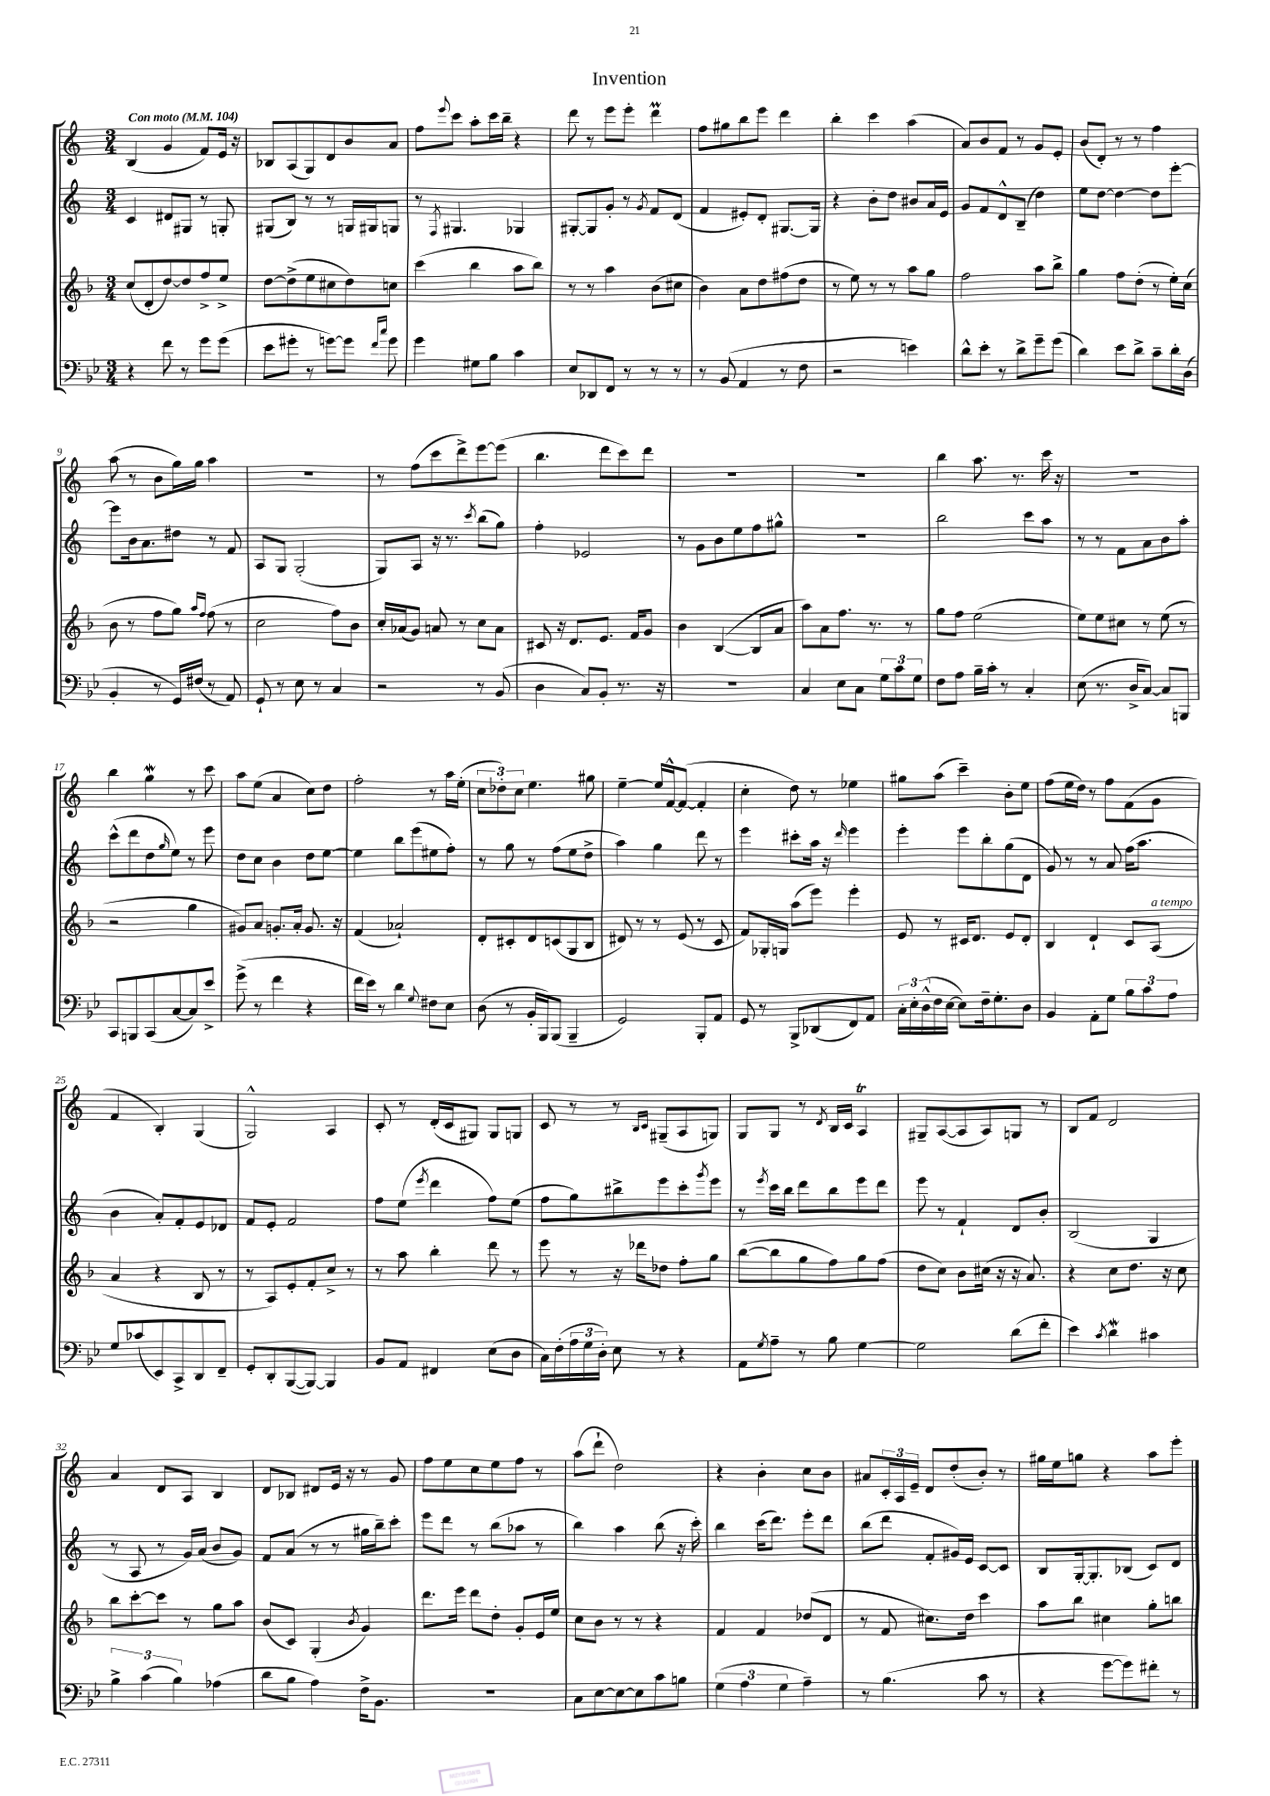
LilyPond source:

\header { title = "Invention" }
<<
\new StaffGroup <<
\new Staff = "s0" {
    \clef treble \key c \major \numericTimeSignature \time 3/4 \tempo "Con moto" 4 = 104
    b4( g'4 f'8) e'16 r16 |
    bes8 a8( g8) d'8 b'8 a'8 |
    f''8 \appoggiatura { e'''8 } c'''8 a''8-. c'''16 b''16-- r4 |
    d'''8 r8 e'''8 e'''8-. d'''4\prall |
    f''8 gis''8 b''8 e'''8 d'''4 |
    b''4-. c'''4 a''4( |
    a'8) b'8 f'8 r8 g'8 e'8-. |
    b'8( d'8-.) r8 r8 f''4 |
    a''8( r8 b'8 g''16) g''16 a''4 |
    R2. |
    r8 f''8( c'''8 d'''8->) e'''8~ e'''8( |
    b''4. d'''8 c'''8) d'''8 |
    R2. |
    R2. |
    b''4 a''8. r8. c'''16 r16 |
    R2. |
    b''4 g''4\mordent r8 c'''8 |
    a''8 e''8( a'4 c''8) d''8 |
    f''2-. r8 a''16 e''16-.( |
    \tuplet 3/2 { c''8 des''8-.) c''8 } e''4. gis''8 |
    e''4~-- e''16 f'16~-^ f'8~( f'4-. |
    c''4-. d''8) r8 ees''4 |
    gis''8 a''8( c'''4--) b'8-. e''8 |
    f''8( e''16 d''16) r8 f''8 f'8( g'8 |
    f'4 b4-.) g4( |
    g2-^) a4 |
    c'8-. r8 d'16-.( c'16 gis8) gis8 g8 |
    c'8 r8 r8 \grace { b16 c'16 } gis8--( a8 g8) |
    g8 g8 r8 \acciaccatura { d'8 } b16 c'16 a4\trill |
    gis8-- a8~( a8 a8) g8 r8 |
    b8 f'8 d'2 |
    a'4 d'8 a8 b4 |
    d'8 bes8 dis'8 e'16 r16 r8 g'8 |
    f''8 e''8 c''8 e''8 f''8 r8 |
    a''8( d'''8-! d''2) |
    r4 b'4-. c''8 b'8 |
    ais'8 \tuplet 3/2 { c'16-. a16 e'16-- } d'8 d''8-.( b'8-.) r8 |
    gis''16 e''16 g''8 r4 a''8 e'''8-. \bar "|." |
}
\new Staff = "s1" {
    \clef treble \key c \major \numericTimeSignature \time 3/4
    c'4 dis'8 gis8 r8 g8-. |
    gis8( b8) r8 r8 g16 gis16 g8 |
    r8 \acciaccatura { f8 } gis4. ges4 |
    gis8~-. gis8 g'8-. r8 \acciaccatura { g'8 } f'8 d'8( |
    f'4 eis'8-.) d'8-. gis8.~ gis16 |
    r4 b'8-. d''8 bis'8 a'16 e'16 |
    g'8 f'8 d'8-^ b8--( d''4) |
    e''8 d''8~ d''4~ d''8 e'''8~-. |
    e'''8 b'16 a'8. dis''8 r8 f'8 |
    a8 g8 g2-.( |
    g8) a8 r16 r8. \acciaccatura { c'''8 } b''8( g''8) |
    f''4-. ees'2 |
    r8 g'8 b'8 e''8 f''8 gis''8-^ |
    R2. |
    b''2 c'''8 a''8 |
    r8 r8 f'8 a'8 b'8 a''8-. |
    c'''8-^( d'''8 d''8 \grace { g''16 } e''8) r8 e'''8 |
    d''8 c''8 b'4 d''8 e''8~ |
    e''4 b''8 e'''8( eis''8 f''8-.) |
    r8 g''8 r8 f''8( e''8 d''8-> |
    a''4) g''4 d'''8 r8 |
    e'''4 cis'''8-. a''16 r16 \grace { d'''16 } e'''4 |
    e'''4-. e'''8 b''8-. g''8( d'8 |
    g'8) r8 r8 a'8 f''16( a''8. |
    b'4 a'8-.) f'8-. e'8 des'8 |
    f'8 e'8-. f'2 |
    f''8 e''8( \acciaccatura { e'''8 } d'''4 f''8) e''8( |
    f''8 g''8) bis''8-> e'''8 c'''8-. \acciaccatura { g'''8 } e'''8 |
    r8 \acciaccatura { e'''8 } c'''16 b''16 d'''8 b''8 e'''8 d'''8 |
    e'''8 r8 f'4-! d'8 b'8-. |
    b2( g4 |
    r8 a8 r8 g'16) a'16( b'8 g'8) |
    f'8 a'8( r8 r8 gis''16 b''16--) c'''8-. |
    e'''8 d'''8 r8 b''8( aes''8 r8 |
    b''4) a''4 b''8( r16 c'''16-.) |
    b''4 c'''16( d'''8.) e'''8-. d'''8 |
    b''8( d'''8 f'8-. gis'16) e'16 c'8~ c'8 |
    b8 g16~-. g8.-. bes8( c'8) d'8 \bar "|." |
}
\new Staff = "s2" {
    \clef treble \key f \major \numericTimeSignature \time 3/4
    c''8( d'8-. d''8~) d''8 f''8-> e''8-> |
    d''8~ d''8->( e''8 cis''8 d''8) c''8 |
    c'''4( bes''4 a''8 bes''8) |
    r8 r8 a''4 bes'8( cis''8 |
    bes'4) a'8 d''8 fis''8( d''8 |
    r8 e''8) r8 r8 a''8 g''8 |
    f''2 a''8 bes''8-> |
    g''4 f''8 d''8-.( r8 e''16-.) c''16( |
    bes'8 r8 f''8 g''8) \grace { a''16 f''16 } f''8( r8 |
    c''2 f''8) bes'8 |
    c''16-. aes'16( g'8) a'8 r8 c''8 a'8 |
    cis'8 r16 d'8. e'8. f'16 g'8 |
    bes'4 bes4~( bes8 a'8 |
    a''8) a'8 f''8. r8. r8 |
    g''8 f''8 e''2( |
    e''8) e''8 cis''8 r8 e''8( r8 |
    r2 g''4 |
    gis'8) a'8 g'8.-. a'16-. g'8. r16 |
    f'4( aes'2-!) |
    d'8-. cis'8-. d'8 c'8( g8 bes8 |
    dis'8) r8 r8 e'8( r8 c'8 |
    f'8) ges16-. g16 a''8( e'''8) e'''4-. |
    e'8 r8 cis'16 d'8. e'8 d'8-. |
    bes4 d'4-! c'8 a8^\markup { \italic "a tempo" }( |
    a'4 r4 bes8 r8 |
    r8 a8) e'8-. f'8-. c''8-> r8 |
    r8 a''8 bes''4-. d'''8 r8 |
    e'''8 r8 r16 des'''16 des''8 f''8-. g''8 |
    bes''8~( bes''8 g''8 f''8) g''8 f''8( |
    d''8 c''8) bes'8 cis''16( r16 r16 a'8.) |
    r4 c''8 d''8. r16 c''8 |
    bes''8 c'''8~-. c'''8 r8 g''8 a''8 |
    bes'8( c'8) g4-.( \acciaccatura { bes'8 } g'4) |
    d'''8. e'''16 d'''8 d''8-. g'8-. e'16 e''16 |
    c''8 bes'8 r8 r8 r4 |
    f'4 f'4 des''8( d'8 |
    r8 f'8 cis''8.) d''16 c'''4 |
    a''8 bes''8 cis''4 g''8-. b''8 \bar "|." |
}
\new Staff = "s3" {
    \clef bass \key bes \major \numericTimeSignature \time 3/4
    r4 f'8 r8 g'8 g'8( |
    ees'8 gis'8-. r8 g'8~) g'8 \grace { f'16 c''16 } g'8 |
    g'4 gis8 bes8 c'4 |
    ees8 des,8 f,8 r8 r8 r8 |
    r8 bes,8( a,4 r8 f8 |
    r2 e'4) |
    d'8-^ ees'8-. r8 d'8-> g'8-- g'8( |
    d'4) ees'8 d'8-> c'8-- d'16-. d16( |
    bes,4-. r8 g,16) fis16( r8 a,8) |
    g,8-! r8 ees8 r8 c4 |
    r2 r8 bes,8( |
    d4 c8) bes,8-. r8. r16 |
    R2. |
    c4 ees8 c8 \tuplet 3/2 { g8 c'8 g8 } |
    f8 a8 bes16-- c'16-. r8 c4-. |
    ees8( r8. d16-> c8~) c8 b,,8 |
    c,8 b,,8 c,8( c8~ c8) ees'8-> |
    g'8->( r8 f'4 r4 |
    f'16 ees'16) r8 d'4 \appoggiatura { g8 } fis8 ees8 |
    d8( r8 bes,16-. bes,,16) bes,,8( bes,,4-- |
    g,2) bes,,8-. a,8 |
    g,8 r8 bes,,8-> des,8( f,8) a,8 |
    \tuplet 3/2 { c16-. ees16-. d16-^( } f16 ees16~ ees8) f16-- g8.-. d8 |
    bes,4 a,8-. g8 \tuplet 3/2 { bes8 c'8 a8 } |
    g8 ces'8( ees,8) c,8-> d,8 f,8-- |
    g,8-. d,8-. bes,,8~( bes,,8~) bes,,4 |
    bes,8 a,8 fis,4 ees8( d8 |
    c16) f16-.( \tuplet 3/2 { a16 g16 d16-.) } ees8 r8 r4 |
    a,8 \acciaccatura { g8 } a8-- r8 bes8 g4~ |
    g2 d'8( f'8-. |
    ees'4) \acciaccatura { c'8 } d'4\mordent cis'4 |
    \tuplet 3/2 { bes4-> c'4( bes4) } aes4( |
    d'8 bes8 a4) f16-> bes,8. |
    R2. |
    c8 ees8~ ees8~ ees8 c'8 b8 |
    \tuplet 3/2 { g4( a4 g4 } a4--) |
    r8 bes4.( c'8 r8 |
    r4 g'8~ g'8) fis'8-. r8 \bar "|." |
}
>>
>>
